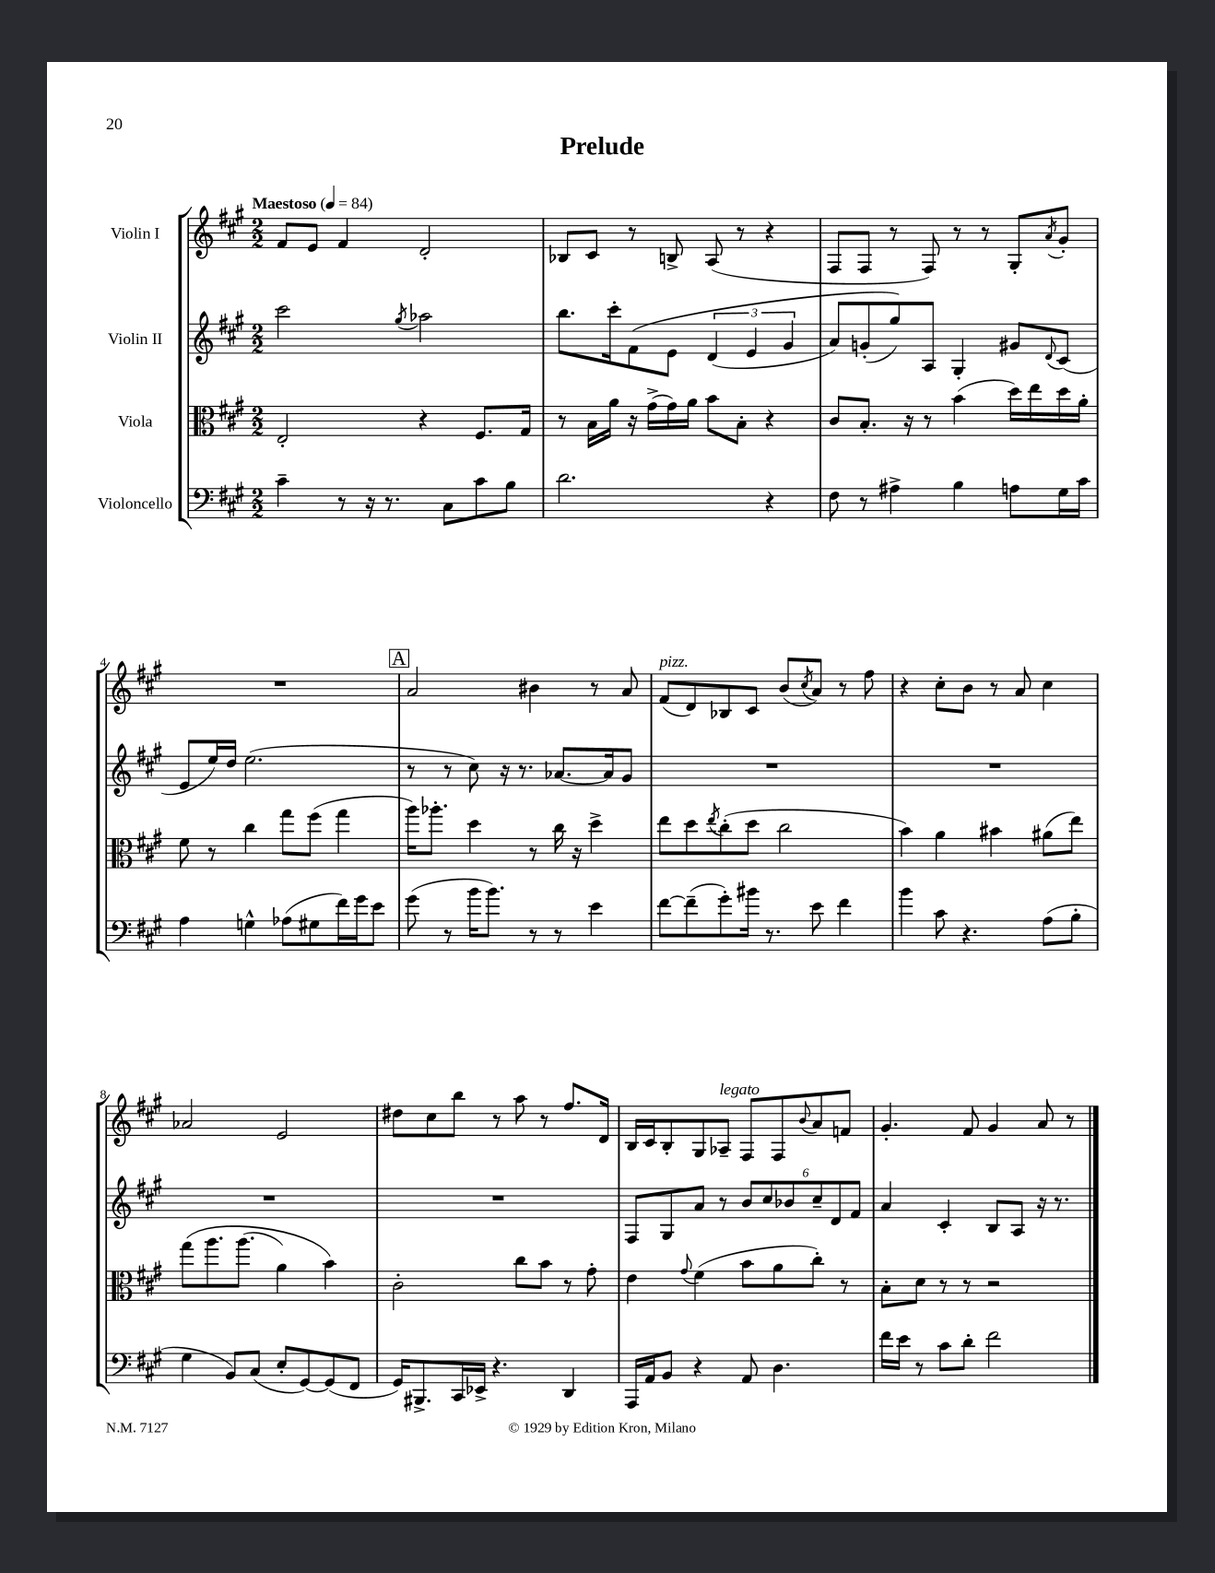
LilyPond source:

\header { title = "Prelude" }
<<
\new StaffGroup <<
\new Staff = "s0" \with { instrumentName = "Violin I" } {
    \clef treble \key a \major \numericTimeSignature \time 2/2 \tempo "Maestoso" 4 = 84
    fis'8 e'8 fis'4 d'2-. |
    bes8 cis'8 r8 b8-> a8( r8 r4 |
    fis8 fis8 r8 fis8) r8 r8 gis8-. \acciaccatura { a'8 } gis'8-. |
    R1 |
    \mark \markup { \box "A" } a'2 bis'4 r8 a'8 |
    fis'8^\markup { \italic "pizz." }( d'8) bes8 cis'8 b'8( \acciaccatura { cis''8 } a'8) r8 fis''8 |
    r4 cis''8-. b'8 r8 a'8 cis''4 |
    aes'2 e'2 |
    dis''8 cis''8 b''8 r8 a''8 r8 fis''8. d'16 |
    b16 cis'16 b8-. gis8 aes8--^\markup { \italic "legato" } fis8 fis8 \appoggiatura { b'8 } a'8 f'8 |
    gis'4.-. fis'8 gis'4 a'8 r8 \bar "|." |
}
\new Staff = "s1" \with { instrumentName = "Violin II" } {
    \clef treble \key a \major \numericTimeSignature \time 2/2
    cis'''2 \acciaccatura { gis''8 } aes''2 |
    b''8. cis'''16-. fis'8\( e'8 \tuplet 3/2 { d'4( e'4 gis'4 } |
    a'8) g'8-.( gis''8)\) a8 gis4-. gis'8 \appoggiatura { d'8 } cis'8( |
    e'8 e''16) d''16 e''2.( |
    \mark \markup { \box "A" } r8 r8 cis''8) r16 r8. aes'8.~ aes'16 gis'8 |
    R1 |
    R1 |
    R1 |
    R1 |
    fis8 gis8 a'8 r8 \tuplet 6/4 { b'8 cis''8 bes'8 cis''8-- d'8 fis'8 } |
    a'4 cis'4-. b8 a8 r16 r8. \bar "|." |
}
\new Staff = "s2" \with { instrumentName = "Viola" } {
    \clef alto \key a \major \numericTimeSignature \time 2/2
    e2-. r4 fis8. gis16 |
    r8 b16 a'16 r16 gis'16->( gis'16) a'16 b'8 b8-. r4 |
    cis'8 b8.-. r16 r8 b'4( d''16) e''16 d''16 a'16-. |
    fis'8 r8 cis''4 gis''8 fis''8( gis''4 |
    \mark \markup { \box "A" } a''16) aes''8.-. d''4 r8 cis''16 r16 d''4-> |
    e''8 d''8 \acciaccatura { e''8 } cis''8-.( d''8 cis''2 |
    b'4) a'4 bis'4 ais'8( e''8) |
    gis''8\( a''8. a''8.( a'4) b'4\) |
    cis'2-. cis''8 b'8 r8 gis'8-. |
    e'4 \appoggiatura { gis'8 } fis'4( b'8 a'8 cis''8-.) r8 |
    b8-. d'8 r8 r8 r2 \bar "|." |
}
\new Staff = "s3" \with { instrumentName = "Violoncello" } {
    \clef bass \key a \major \numericTimeSignature \time 2/2
    cis'4-- r8 r16 r8. cis8 cis'8 b8 |
    d'2. r4 |
    fis8 r8 ais4-> b4 a8 gis16 cis'16 |
    a4 g4-^ aes8( gis8 fis'16) gis'16 e'8 |
    \mark \markup { \box "A" } gis'8( r8 b'16 b'8.) r8 r8 e'4 |
    fis'8~ fis'8--( gis'8-.) bis'16 r8. e'8 fis'4 |
    b'4 cis'8 r4. a8( b8-. |
    gis4 b,8) cis8( e8-. gis,8~) gis,8( fis,8 |
    gis,16) bis,,8.-> cis,16 ees,16-> r4. d,4 |
    a,,16 a,16 b,8 r4 a,8 d4. |
    fis'16 e'16 r8 cis'8 d'8-. fis'2 \bar "|." |
}
>>
>>
